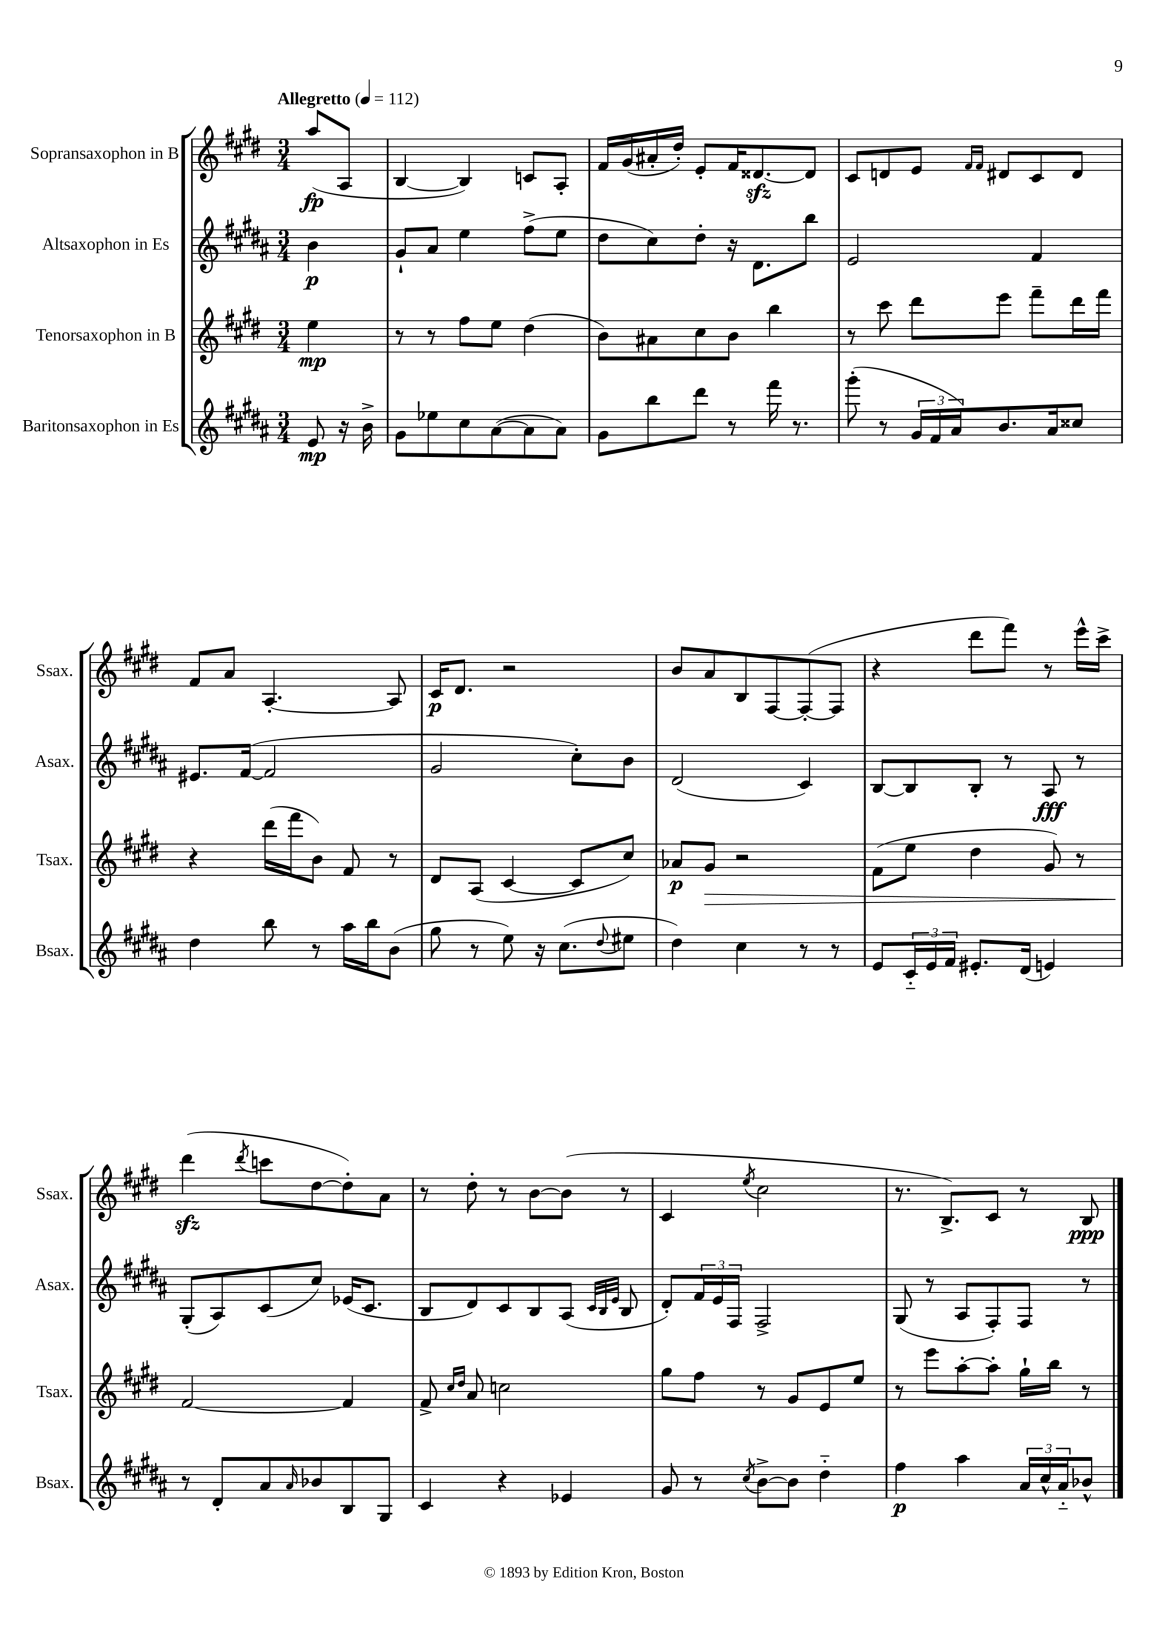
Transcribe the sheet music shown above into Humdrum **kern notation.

**kern	**dynam	**kern	**dynam	**kern	**dynam	**kern	**dynam
*part4	*part4	*part3	*part3	*part2	*part2	*part1	*part1
*staff4	*staff4	*staff3	*staff3	*staff2	*staff2	*staff1	*staff1
*I"Baritonsaxophon in Es	*	*I"Tenorsaxophon in B	*	*I"Altsaxophon in Es	*	*I"Sopransaxophon in B	*
*I'Bsax.	*	*I'Tsax.	*	*I'Asax.	*	*I'Ssax.	*
*clefG2	*	*clefG2	*	*clefG2	*	*clefG2	*
*k[f#c#g#d#a#]	*	*k[f#c#g#d#]	*	*k[f#c#g#d#a#]	*	*k[f#c#g#d#]	*
*M3/4	*	*M3/4	*	*M3/4	*	*M3/4	*
*MM112	*	*MM112	*	*MM112	*	*MM112	*
=	=	=	=	=	=	=	=
!	!	!	!	!	!	!LO:TX:a:B:t=Allegretto	!
8e/	mp	4ee\	mp	4b\	p	(8aa/L	fp
16r	.	.	.	.	.	8A/J	.
16b^\	.	.	.	.	.	.	.
=1	=1	=1	=1	=1	=1	=1	=1
8g#\L	.	8r	.	8g#`/L	.	[4B/	.
8ee-X\	.	8r	.	8a#/J	.	.	.
8cc#\	.	8ff#\L	.	4ee\	.	4B/])	.
([8a#\	.	8ee\J	.	.	.	.	.
8a#\]	.	(4dd#\	.	(8ff#^\L	.	8cn/L	.
8a#\J)	.	.	.	8ee\J	.	8A'/J	.
=2	=2	=2	=2	=2	=2	=2	=2
8g#\L	.	8b\L)	.	8dd#\L	.	16f#/LL	.
.	.	.	.	.	.	(16g#/	.
8bb\	.	8a#X\	.	8cc#\)	.	16a#X'/	.
.	.	.	.	.	.	16dd#'/JJ)	.
8ddd#\J	.	8cc#\	.	8dd#'\J	.	8e'/L	.
8r	.	8b\J	.	16r	.	16f#/K	.
.	.	.	.	8.d#\L	.	[8.d##Xzz/	.
16fff#\	.	4bb\	.	.	.	.	.
8.r	.	.	.	.	.	.	.
.	.	.	.	8bb\J	.	8d##/J]	.
=3	=3	=3	=3	=3	=3	=3	=3
(8ggg#'\	.	8r	.	2e/	.	8c#/L	.
8r	.	8ccc#\	.	.	.	8dn/	.
24g#/LL	.	8ddd#\L	.	.	.	8e/J	.
24f#/	.	.	.	.	.	.	.
24a#/J)	.	.	.	.	.	.	.
.	.	.	.	.	.	16qqf#/LL	.
.	.	.	.	.	.	16qqf#/JJ	.
8.b/	.	8eee\J	.	.	.	8d#X/L	.
.	.	8fff#~\L	.	4f#/	.	8c#/	.
16a#/k	.	.	.	.	.	.	.
8cc##X/J	.	16ddd#\L	.	.	.	8d#/J	.
.	.	16fff#\JJ	.	.	.	.	.
!!LO:LB:g=z
=4	=4	=4	=4	=4	=4	=4	=4
4dd#\	.	4r	.	8.e#X/L	.	8f#/L	.
.	.	.	.	.	.	8a/J	.
.	.	.	.	([16f#/Jk	.	.	.
8bb\	.	(16ddd#\LL	.	2f#/]	.	[4.A'/	.
.	.	16fff#\J	.	.	.	.	.
8r	.	8b\J)	.	.	.	.	.
16aa#\LL	.	8f#/	.	.	.	.	.
16bb\J	.	.	.	.	.	.	.
(8b\J	.	8r	.	.	.	8A/]	.
=5	=5	=5	=5	=5	=5	=5	=5
8gg#\	.	8d#/L	.	2g#/	.	16c#/KL	p
.	.	.	.	.	.	8.d#/J	.
8r	.	(8A/J	.	.	.	.	.
8ee\)	.	[4c#/	.	.	.	2r	.
16r	.	.	.	.	.	.	.
(8.cc#\L	.	.	.	.	.	.	.
.	.	8c#/L]	.	8cc#'\L)	.	.	.
8qqdd#/	.	.	.	.	.	.	.
8ee#X\J	.	8cc#/J)	.	8b\J	.	.	.
=6	=6	=6	=6	=6	=6	=6	=6
4dd#\)	.	8a-X/L	p	(2d#/	.	8b/L	.
!	!	!	!LO:HP:b	!	!	!	!
.	.	8g#/J	>	.	.	8a/	.
4cc#\	.	2r	.	.	.	8B/	.
.	.	.	.	.	.	[8F#/	.
8r	.	.	.	4c#/)	.	(8F#'/_	.
8r	.	.	.	.	.	8F#/J]	.
=7	=7	=7	=7	=7	=7	=7	=7
8e/L	.	(8f#\L	.	[8B/L	.	4r	.
24c#/L	.	8ee\J	.	8B/]	.	.	.
24e/	.	.	.	.	.	.	.
24f#/JJ	.	.	.	.	.	.	.
8.e#X'/L	.	4dd#\	.	8B'/J	.	8ddd#\L	.
.	.	.	.	8r	.	8fff#\J)	.
(16d#/Jk	.	.	.	.	.	.	.
4en/)	.	8g#/)	.	8A#/	fff	8r	.
.	.	8r	.	8r	.	16eee^^\LL	.
.	.	.	.	.	.	16ccc#^\JJ	.
!!LO:LB:g=z
=8	=8	=8	=8	=8	=8	=8	=8
8r	.	[2f#/	.	(8G#'/L	.	(4ddd#zz\	.
8d#'/L	.	.	.	8A#/)	.	.	.
.	.	.	.	.	.	8qddd#/	.
8a#/	.	.	.	(8c#/	.	8cccn\L	.
16qqa#/	.	.	.	.	.	.	.
8b-X/	.	.	.	8cc#/J)	.	[8dd#\	.
8B/	.	4f#/]	]	(16e-X/KL	.	8dd#'\])	.
.	.	.	.	8.c#/J	.	.	.
8G#/J	.	.	.	.	.	8a\J	.
=9	=9	=9	=9	=9	=9	=9	=9
4c#/	.	8f#^/	.	8B/L	.	8r	.
.	.	16qqcc#/LL	.	.	.	.	.
.	.	16qqdd#/JJ	.	.	.	.	.
.	.	8a/	.	8d#/)	.	8dd#'\	.
4r	.	2ccn\	.	8c#/	.	8r	.
.	.	.	.	8B/	.	[8b\L	.
4e-X/	.	.	.	(8A#/J	.	(8b\J]	.
.	.	.	.	32qqc#/LLL	.	.	.
.	.	.	.	32qqB/	.	.	.
.	.	.	.	32qqe/JJJ	.	.	.
.	.	.	.	8B/	.	8r	.
=10	=10	=10	=10	=10	=10	=10	=10
8g#/	.	8gg#\L	.	8d#'/L)	.	4c#/	.
8r	.	8ff#\J	.	24f#/L	.	.	.
.	.	.	.	24e/	.	.	.
.	.	.	.	24F#/JJ	.	.	.
8qcc#/	.	.	.	.	.	8qee/	.
[8b^\L	.	8r	.	2F#^/	.	2cc#\	.
8b\J]	.	8g#/L	.	.	.	.	.
4dd#\	.	8e/	.	.	.	.	.
.	.	8ee/J	.	.	.	.	.
=11	=11	=11	=11	=11	=11	=11	=11
4ff#\	p	8r	.	(8G#/	.	8.r	.
.	.	8eee\L	.	8r	.	.	.
.	.	.	.	.	.	8.B^/L)	.
4aa#\	.	[8aa'\	.	8A#/L	.	.	.
.	.	8aa'\J]	.	8F#'/)	.	8c#/J	.
24a#/LL	.	16gg#`\LL	.	8F#/J	.	8r	.
24cc#^^/	.	.	.	.	.	.	.
.	.	16bb\JJ	.	.	.	.	.
24a#/J	.	.	.	.	.	.	.
8b-X^^/J	.	8r	.	8r	.	8B/	ppp
==	==	==	==	==	==	==	==
*-	*-	*-	*-	*-	*-	*-	*-
